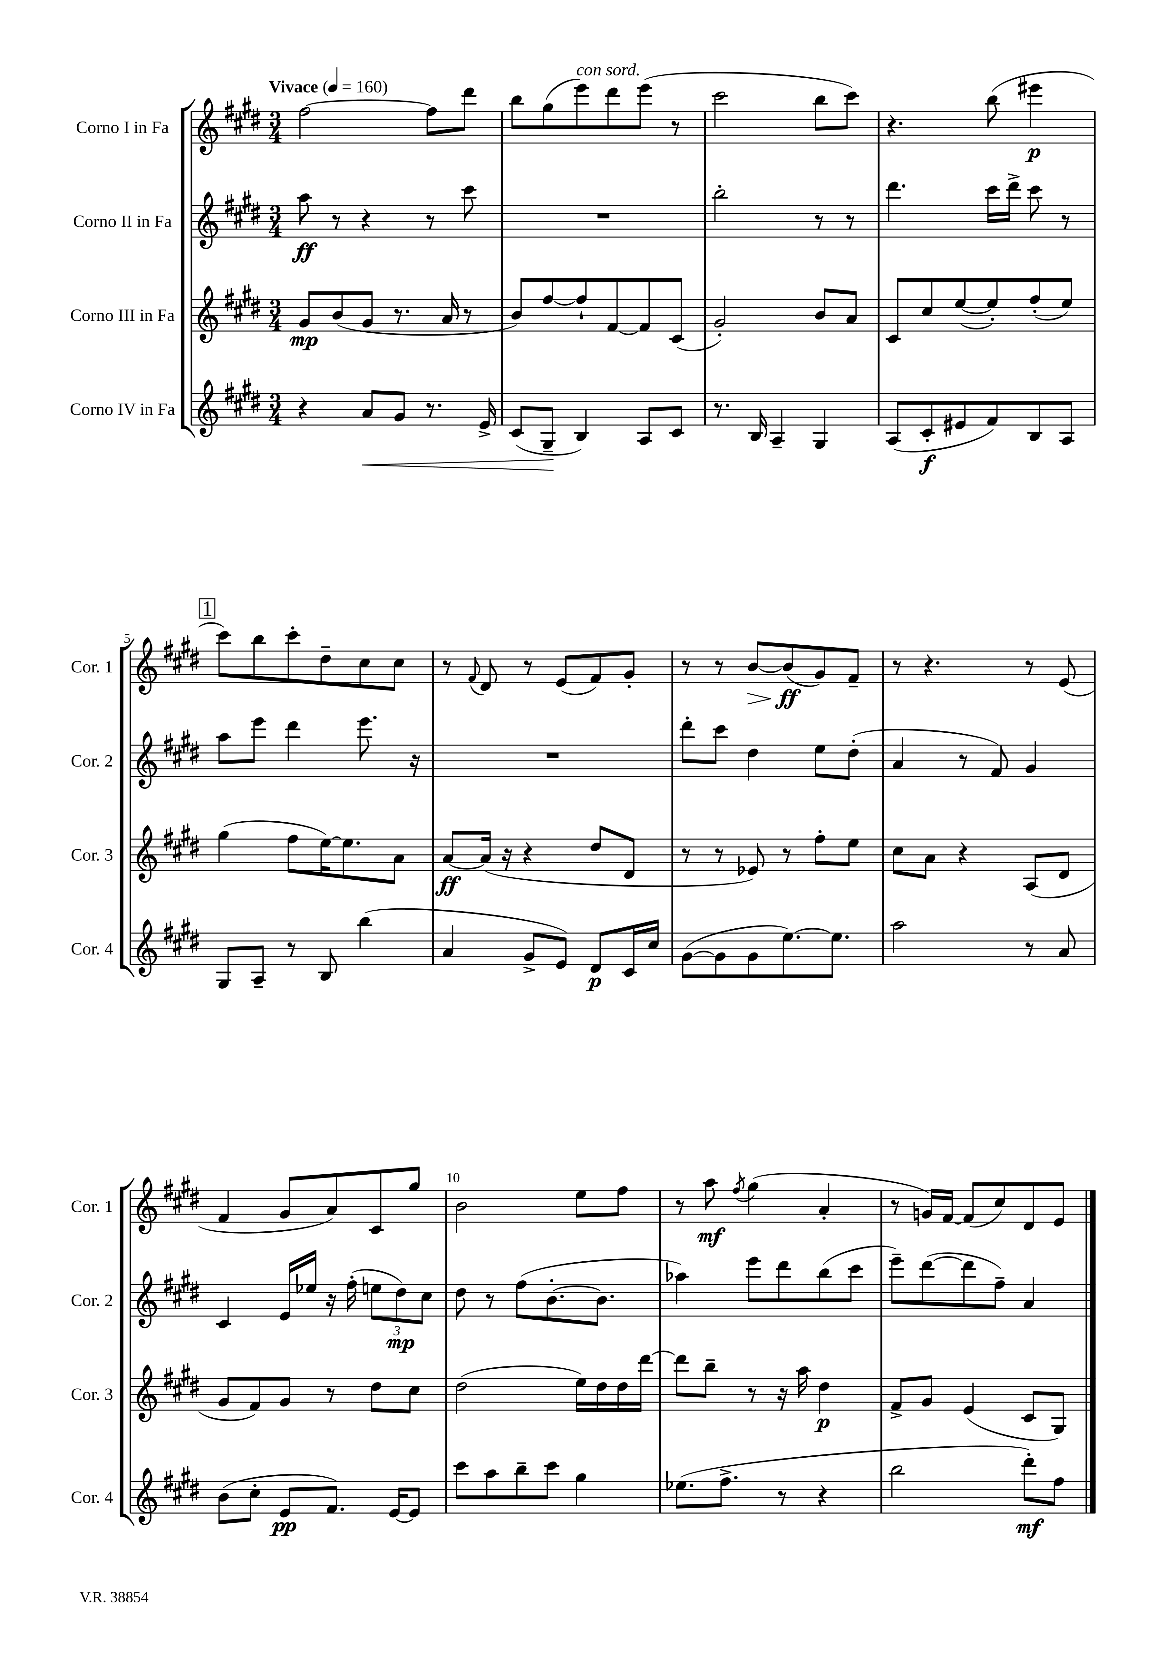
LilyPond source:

<<
\new StaffGroup <<
\new Staff = "s0" \with { instrumentName = "Corno I in Fa" shortInstrumentName = "Cor. 1" } {
    \clef treble \key e \major \numericTimeSignature \time 3/4 \tempo "Vivace" 4 = 160
    fis''2~ fis''8 dis'''8 |
    b''8 gis''8( e'''8^\markup { \italic "con sord." }) dis'''8 e'''8( r8 |
    cis'''2 b''8 cis'''8) |
    r4. b''8( eis'''4\p |
    \mark \markup { \box "1" } cis'''8) b''8 cis'''8-. dis''8-- cis''8 cis''8 |
    r8 \appoggiatura { fis'8 } dis'8 r8 e'8( fis'8) gis'8-. |
    r8 r8 b'8~\> b'8\ff\!( gis'8) fis'8-- |
    r8 r4. r8 e'8( |
    fis'4 gis'8 a'8) cis'8 gis''8 |
    b'2 e''8 fis''8 |
    r8 a''8\mf \acciaccatura { fis''8 } gis''4( a'4-. |
    r8 g'16) fis'16~ fis'8( cis''8) dis'8 e'8 \bar "|." |
}
\new Staff = "s1" \with { instrumentName = "Corno II in Fa" shortInstrumentName = "Cor. 2" } {
    \clef treble \key e \major \numericTimeSignature \time 3/4
    a''8\ff r8 r4 r8 cis'''8 |
    R2. |
    b''2-. r8 r8 |
    dis'''4. cis'''16 dis'''16-> cis'''8 r8 |
    \mark \markup { \box "1" } a''8 e'''8 dis'''4 e'''8. r16 |
    R2. |
    dis'''8-. cis'''8 dis''4 e''8 dis''8-.( |
    a'4 r8 fis'8) gis'4 |
    cis'4 e'16 ees''16 r16 fis''16-.( \tuplet 3/2 { e''8 dis''8\mp) cis''8 } |
    dis''8 r8 fis''8( b'8.~-. b'8. |
    aes''4) e'''8 dis'''8 b''8( cis'''8 |
    e'''8--) dis'''8~( dis'''8 fis''8--) a'4 \bar "|." |
}
\new Staff = "s2" \with { instrumentName = "Corno III in Fa" shortInstrumentName = "Cor. 3" } {
    \clef treble \key e \major \numericTimeSignature \time 3/4
    gis'8\mp b'8( gis'8 r8. a'16 r8 |
    b'8) fis''8~ fis''8-! fis'8~ fis'8 cis'8( |
    gis'2-.) b'8 a'8 |
    cis'8 cis''8 e''8~( e''8-.) fis''8-.( e''8) |
    \mark \markup { \box "1" } gis''4( fis''8 e''16~) e''8. a'8 |
    a'8~\ff a'16( r16 r4 dis''8 dis'8 |
    r8 r8 ees'8) r8 fis''8-. e''8 |
    cis''8 a'8 r4 a8( dis'8 |
    gis'8 fis'8) gis'8 r8 dis''8 cis''8 |
    dis''2( e''16) dis''16 dis''16 dis'''16~ |
    dis'''8 b''8-- r8 r16 a''16 dis''4\p |
    fis'8-> gis'8 e'4( cis'8 gis8) \bar "|." |
}
\new Staff = "s3" \with { instrumentName = "Corno IV in Fa" shortInstrumentName = "Cor. 4" } {
    \clef treble \key e \major \numericTimeSignature \time 3/4
    r4 a'8\< gis'8 r8. e'16-> |
    cis'8( gis8--\! b4) a8 cis'8 |
    r8. b16 a4-- gis4 |
    a8( cis'8-.\f eis'8 fis'8) b8 a8 |
    \mark \markup { \box "1" } gis8 a8-- r8 b8 b''4( |
    a'4 gis'8-> e'8) dis'8\p cis'16 cis''16 |
    gis'8~( gis'8 gis'8 e''8.~) e''8. |
    a''2 r8 a'8 |
    b'8( cis''8-. e'8\pp fis'8.) e'16~ e'8 |
    cis'''8 a''8 b''8-- cis'''8 gis''4 |
    ees''8.( fis''8.-> r8 r4 |
    b''2 dis'''8-.\mf) fis''8 \bar "|." |
}
>>
>>
\layout { \context { \Score \override BarNumber.break-visibility = ##(#f #t #t) barNumberVisibility = #(every-nth-bar-number-visible 5) } }
